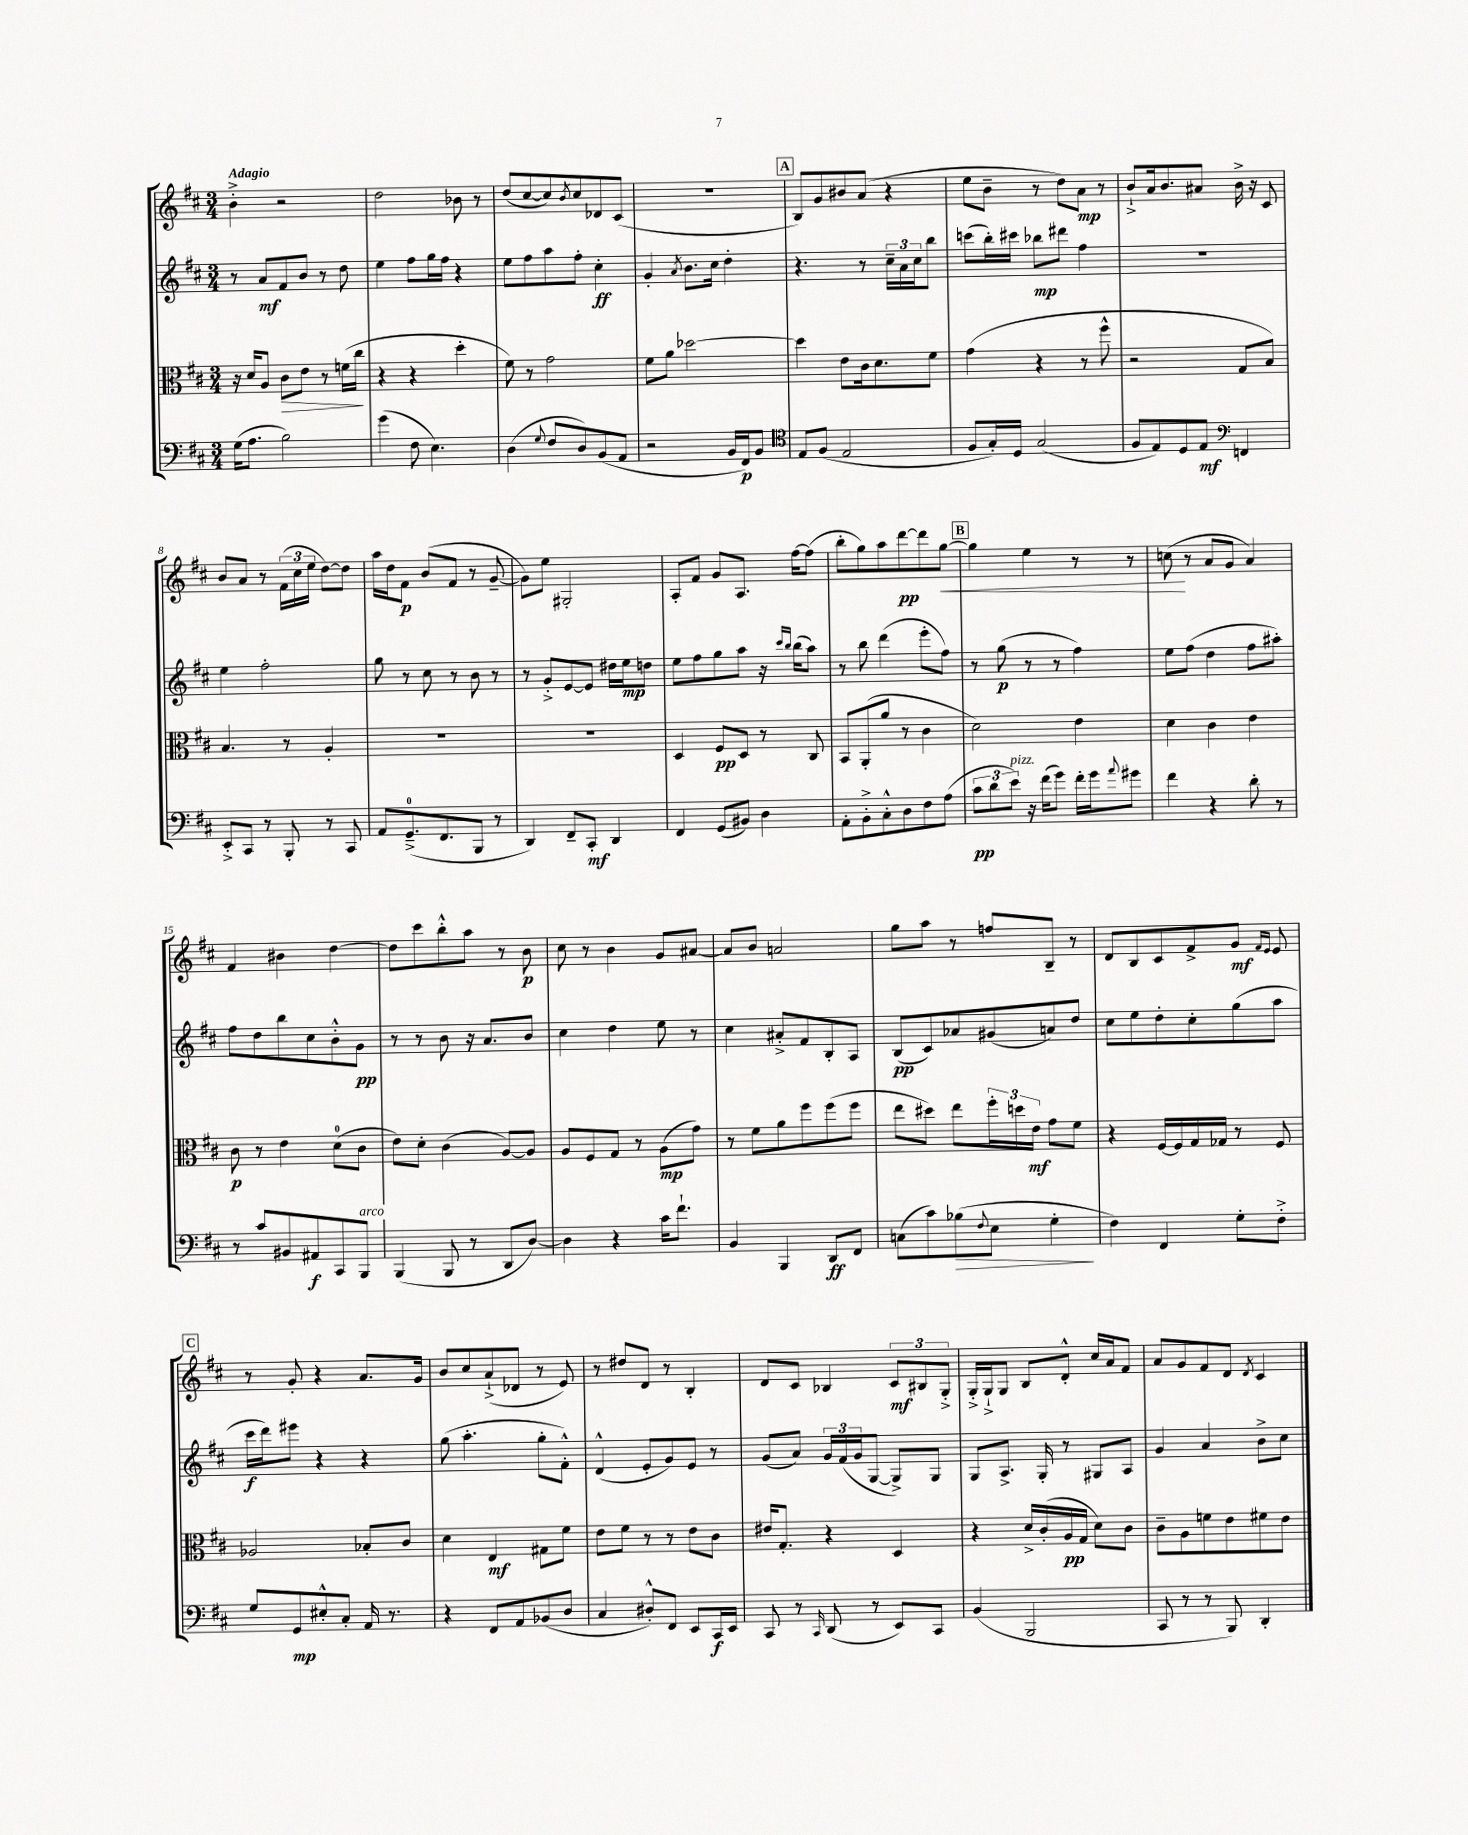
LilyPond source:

<<
\new StaffGroup <<
\new Staff = "s0" {
    \clef treble \key d \major \numericTimeSignature \time 3/4 \tempo "Adagio"
    b'4-.-> r2 |
    d''2 bes'8 r8 |
    d''8( cis''8~ cis''8) \acciaccatura { b'8 } cis''8 des'8 cis'8( |
    R2. |
    \mark \markup { \box "A" } b8) g'8 bis'8 a'8( r4 |
    e''8 b'8-- r8 d''8) a'8\mp r8 |
    b'8-!-> a'16 b'8. ais'8 b'16-> r16 cis'8 |
    b'8 a'8 r8 \tuplet 3/2 { fis'16( cis''16 e''16 } d''8~) d''8 |
    a''16 d''16 fis'8\p b'8( fis'8 r8 g'8~-- |
    g'8) e''8 gis2-. |
    a8-. fis'8 g'8 a8. fis''16~ fis''8( |
    b''8-. g''8) a''8 d'''8~\pp d'''8 g''8~\< |
    \mark \markup { \box "B" } g''4 e''4 r8 r8 |
    c''8\!( r8 a'8 g'8 a'4) |
    fis'4 bis'4 d''4~ |
    d''8 cis'''8 b''8-.-^ a''8 r8 b'8\p |
    cis''8 r8 b'4 g'8 ais'8~ |
    ais'8 b'8 a'2 |
    g''8 a''8 r8 f''8 b8-- r8 |
    d'8 b8 cis'8 fis'8-> g'8\mf \grace { fis'16 e'16 } e'8 |
    \mark \markup { \box "C" } r8 g'8-. r4 a'8. g'16 |
    b'8 cis''8 a'8-!->( des'8 r8 e'8) |
    r8 dis''8 d'8 r8 b4-. |
    d'8 cis'8 bes4 \tuplet 3/2 { cis'8\mf bis8 g8-.-> } |
    g16-.-> g16-!-> g8 b8 d'8-.-^ cis''16 a'16 fis'8 |
    a'8 g'8 fis'8 d'8 \acciaccatura { d'8 } cis'4 \bar "|." |
}
\new Staff = "s1" {
    \clef treble \key d \major \numericTimeSignature \time 3/4
    r8 a'8\mf fis'8 b'8 r8 d''8 |
    e''4 fis''8 g''16 fis''16 r4 |
    e''8 fis''8 a''8 fis''8-. cis''4-.\ff |
    g'4-. \acciaccatura { a'8 } b'8. cis''16 d''4-. |
    \mark \markup { \box "A" } r4. r8 \tuplet 3/2 { cis''16-- a'16 cis''16 } b''8 |
    c'''8( b''16-.) cis'''16 bes''8\mp dis'''8 fis''4 |
    R2. |
    e''4 fis''2-. |
    g''8 r8 cis''8 r8 b'8 r8 |
    r8 g'8-.-> e'8~ e'8 dis''16 e''16\mp d''8 |
    e''8 fis''8 g''8 a''8 r16 \grace { cis'''16 b''16 } b''16( a''8) |
    r8 b''8 d'''4( e'''8-. fis''8) |
    \mark \markup { \box "B" } r8 g''8\p( r8 r8 fis''4) |
    e''8 fis''8( d''4 fis''8 ais''8-.) |
    fis''8 d''8 b''8 cis''8 b'8-.-^ g'8\pp |
    r8 r8 b'8 r16 a'8. b'8 |
    cis''4 d''4 e''8 r8 |
    cis''4 ais'8-.-> fis'8 b8-. a8 |
    b8\pp( cis'8) aes'8 gis'8( a'8) d''8 |
    cis''8 e''8 d''8-. cis''8-. g''8( a''8 |
    \mark \markup { \box "C" } cis'''16\f d'''16) eis'''8 r4 r4 |
    g''8( a''4.-. g''8-. fis'8-.-^) |
    d'4-^( e'8-. g'8) e'8 r8 |
    g'8( a'8) \tuplet 3/2 { g'16 fis'16( g'16 } g8~ g8->) g8 |
    g8 a8.-> g16-. r8 gis8 a8 |
    g'4 a'4 b'8-> cis''8 \bar "|." |
}
\new Staff = "s2" {
    \clef alto \key d \major \numericTimeSignature \time 3/4
    r16 d'16 a8 cis'8\> e'8 r8 f'16( cis''16\! |
    r4 r4 d''4-. |
    fis'8) r8 g'2 |
    fis'8 a'8 des''2~ |
    \mark \markup { \box "A" } des''4 e'8 cis'16 d'8. fis'8 |
    g'4( r4 r8 fis''8-^ |
    r2 g8 b8) |
    b4. r8 a4-. |
    R2. |
    R2. |
    d4 fis8\pp d8 r8 cis8 |
    b,8 a,8-.( a'8 r8 cis'4 |
    \mark \markup { \box "B" } d'2) e'4 |
    d'4 cis'4 e'4 |
    cis'8\p r8 e'4 d'8-0( cis'8 |
    e'8) d'8-. cis'4( a8~) a8 |
    a8 fis8 g8 r8 a8\mp( g'8) |
    r8 fis'8 a'8 fis''8 fis''8( fis''8 |
    e''8 dis''8) e''8 \tuplet 3/2 { fis''16-. d''16 e'16\mf } g'8 fis'8 |
    r4 fis16~ fis16 g16 ges16 r8 fis8 |
    \mark \markup { \box "C" } aes2 bes8-. cis'8 |
    d'4 e4\mf gis8 fis'8 |
    e'8 fis'8 r8 r8 e'8 cis'8 |
    eis'16 g8.-. r4 d4 |
    r4 d'16-> cis'16-.( a16\pp g16 d'8) cis'8 |
    cis'8-- a8 f'8 e'8 fis'8 e'8 \bar "|." |
}
\new Staff = "s3" {
    \clef bass \key d \major \numericTimeSignature \time 3/4
    g16( a8. b2) |
    g'4( fis8 e4.) |
    d4( \appoggiatura { g8 } fis8 d8) b,8( a,8 |
    r2 b,16 fis,16\p) b,8 |
    \mark \markup { \box "A" } \clef tenor e8 fis8( e2 |
    fis8 g16-.) d16 g2( |
    fis8 e8) d8 e8\mf \clef bass f,4 |
    e,8-.-> cis,8 r8 b,,8-. r8 cis,8 |
    a,8 g,8.-0--->( fis,8. b,,8 r8 |
    d,4) fis,8-- cis,8-.\mf d,4 |
    fis,4 g,8( bis,8) d4 |
    a,8-. b,8-.-> cis8-.-^ d8 fis8 a8( |
    \mark \markup { \box "B" } \tuplet 3/2 { cis'8\pp d'8 e'8^\markup { \italic "pizz." }) } r16 fis'16( g'8) fis'16-. g'16 \appoggiatura { a'8 } gis'8 |
    fis'4 r4 d'8-. r8 |
    r8 cis'8 bis,8 ais,8\f cis,8 b,,8^\markup { \italic "arco" } |
    b,,4( b,,8 r8 d,8 d8~) |
    d4 r4 cis'16 fis'8.-! |
    b,4 b,,4 d,8\ff fis,8 |
    c8( cis'8) bes8\>( \appoggiatura { fis8 } e8 g4-.\! |
    fis4) fis,4 g8-. fis8-.-> |
    \mark \markup { \box "C" } g8 g,8\mp eis8-.-^ cis8-. a,16 r8. |
    r4 fis,8 a,8 bes,8( d8 |
    cis4 dis8-.-^) fis,8 e,8 cis,16\f e,16 |
    cis,8 r8 \grace { cis,16 } d,8( r8 e,8) cis,8 |
    b,4( b,,2 |
    cis,8 r8 r8 b,,8) d,4-. \bar "|." |
}
>>
>>
